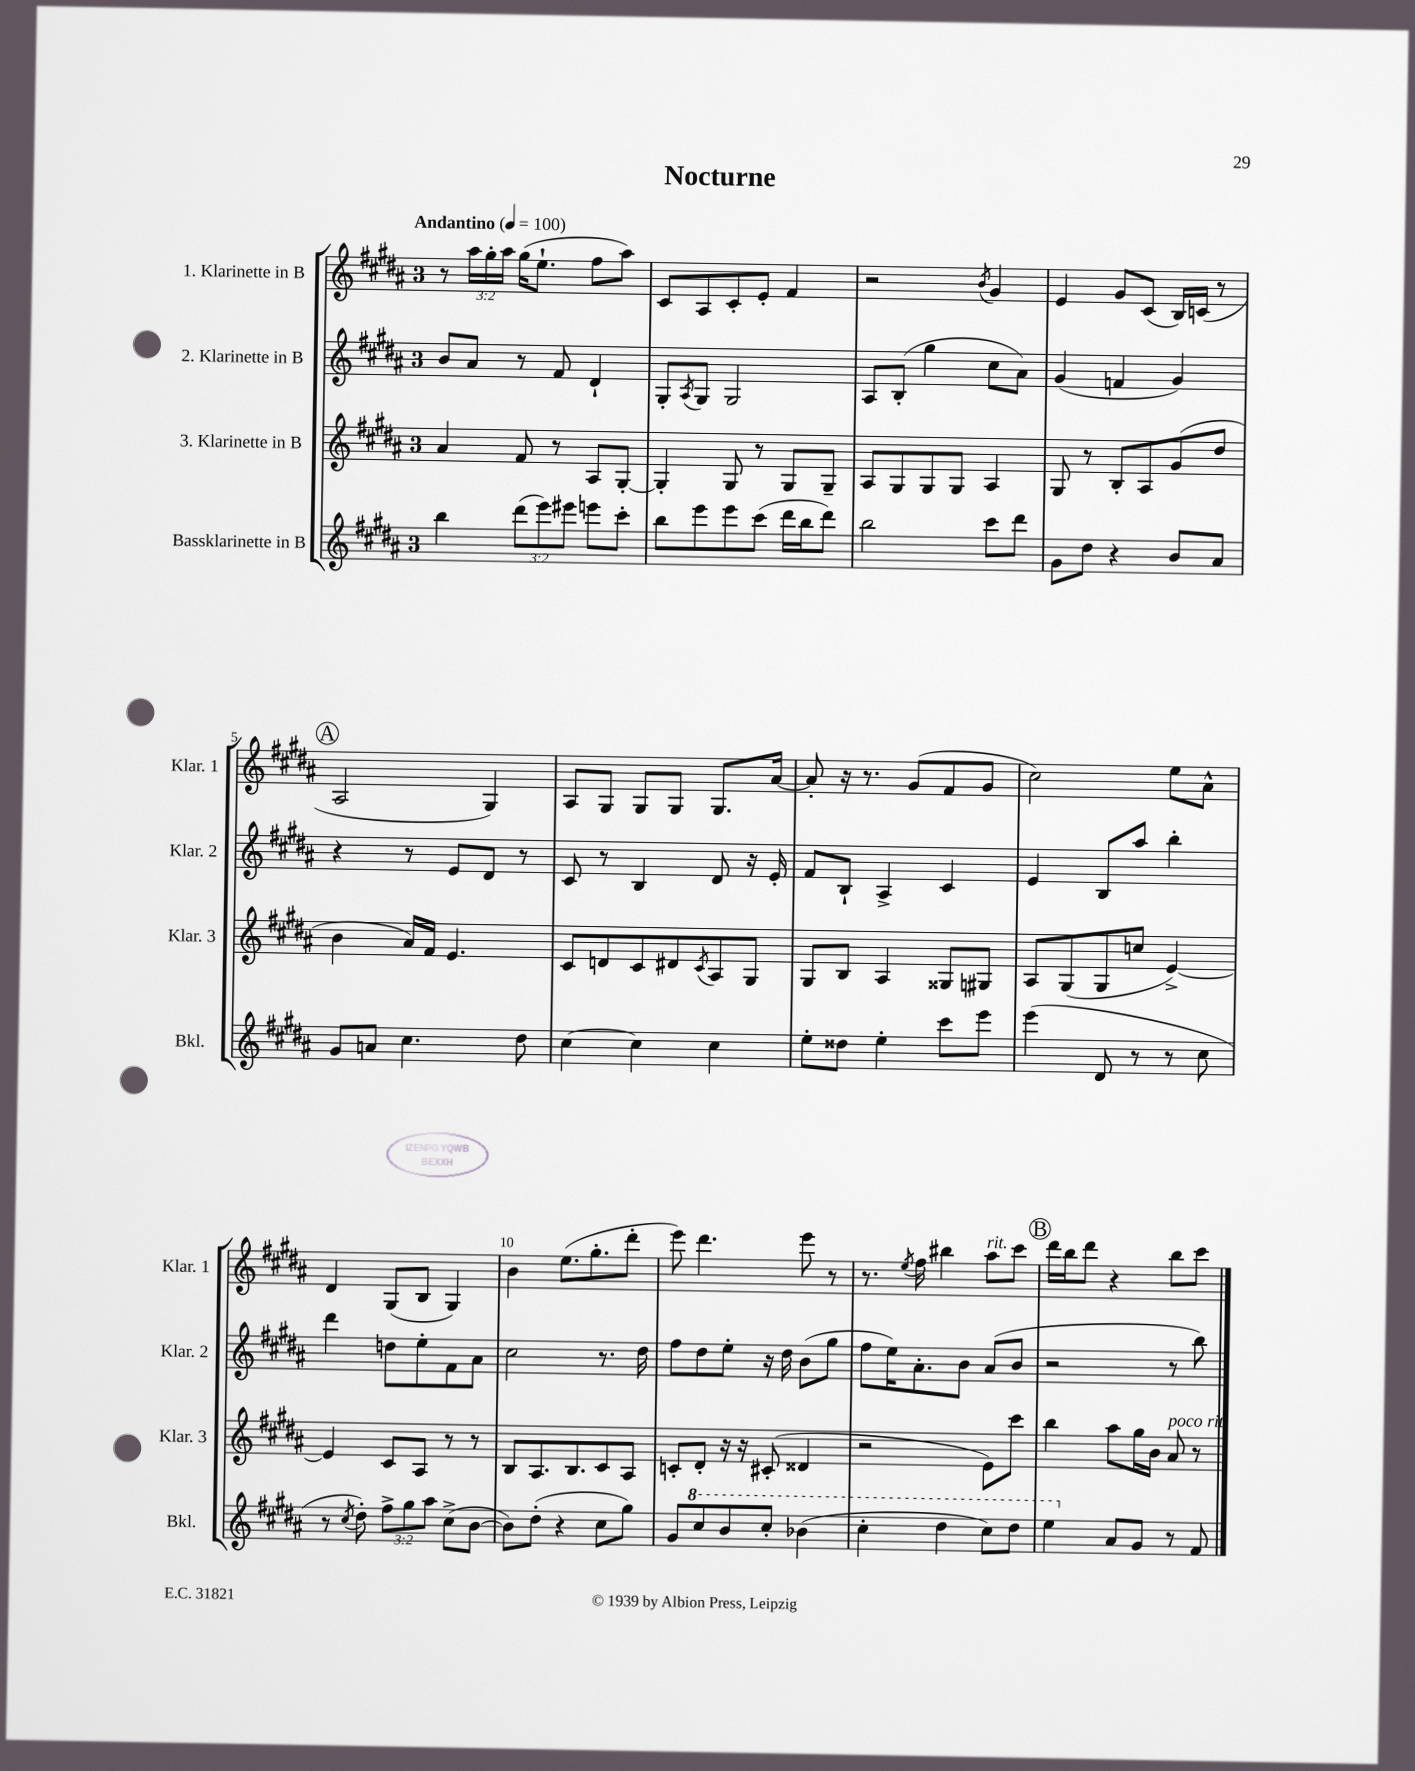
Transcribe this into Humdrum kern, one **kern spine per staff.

**kern	**kern	**kern	**kern
*staff4	*staff3	*staff2	*staff1
*clefG2	*clefG2	*clefG2	*clefG2
*k[f#c#g#d#a#]	*k[f#c#g#d#a#]	*k[f#c#g#d#a#]	*k[f#c#g#d#a#]
*M3/4	*M3/4	*M3/4	*M3/4
*MM100	*MM100	*MM100	*MM100
4bb	4a#	8b	8r
.	.	8a#	24aa#
.	.	.	24gg#'
.	.	.	24aa#
(12ddd#	8f#	8r	(16gg#
.	.	.	8.ee`
12eee)	.	.	.
.	8r	8f#	.
12eee#	.	.	.
8eee	8A#	4d#`	8ff#
8ccc#'	[8G#'	.	8aa#)
=	=	=	=
8bb	4G#']	8G#'	8c#
.	.	8qA#	.
8eee	.	8G#	8A#
8eee	8G#	2G#	8c#'
(8ccc#	8r	.	8e'
16ddd#	8G#	.	4f#
16bb	.	.	.
8ddd#)	8G#~	.	.
=	=	=	=
2bb	8A#	8A#	2r
.	8G#	(8B'	.
.	8G#	4gg#	.
.	8G#	.	.
.	.	.	8qb
8ccc#	4A#	8cc#	4g#
8ddd#	.	8a#)	.
=	=	=	=
8g#	8G#	(4g#	4e
8dd#	8r	.	.
4r	8B'	4f	8g#
.	8A#	.	(8c#
8b	(8g#	4g#)	16B)
.	.	.	(16c
8a#	8dd#	.	8r
=	=	=	=
8g#	4b	4r	2A#
8a	.	.	.
4.cc#	16a#)	8r	.
.	16f#	.	.
.	4.e	8e	.
.	.	8d#	4G#)
8dd#	.	8r	.
=	=	=	=
[4cc#	8c#	8c#	8A#
.	8d	8r	8G#
4cc#]	8c#	4B	8G#
.	8d#	.	8G#
.	8qc#	.	.
4cc#	8A#	8d#	8.G#
.	8G#	16r	.
.	.	16e'	[16a#
=	=	=	=
8ee'	8G#	8f#	8a#']
8dd##	8B	8B`	16r
.	.	.	8.r
4ee'	4A#	4A#^	.
.	.	.	(8g#
8ccc#	8G##	4c#	8f#
8eee	8G#	.	8g#
=	=	=	=
(4eee	8A#	4e	2cc#)
.	(8G#	.	.
8d#	8G#	8B	.
8r	8cc	8aa#	.
8r	[4e^)	4bb'	8ee
8cc#	.	.	8a#^^
=	=	=	=
8r	4e]	4ddd#	4d#
8qcc#	.	.	.
8dd#')	.	.	.
12ff#^	8c#	8dd	(8G#
12gg#	.	.	.
.	8A#	8ee'	8B
12aa#	.	.	.
(8cc#^	8r	8f#	4G#)
[8b	8r	8a#	.
=	=	=	=
8b])	8B	2cc#	4b
(8dd#'	8.A#	.	.
4r	.	.	(8.ee
.	8.B	.	.
.	.	.	8.gg#'
8cc#	8c#	8.r	.
8gg#)	8A#	.	8ddd#'
.	.	16dd#	.
=	=	=	=
8g#	8c'	8ff#	8eee)
8ccc#	8d#'	8dd#	4.ddd#
8bb	16r	8ee'	.
.	16r	.	.
8ccc#'	(8c#'	16r	.
.	.	16dd#	.
(4bb-	4d##	(8b	8eee
.	.	8gg#	8r
=	=	=	=
4ccc#'	2r	8ff#	8.r
.	.	16ee)	.
.	.	.	8qee
.	.	8.a#'	16ff#
4ddd#	.	.	4bb#
.	.	8b	.
8ccc#)	8e)	(8a#	8aa#
8ddd#	8ccc#	8b	8ccc#
=	=	=	=
4eee	4bb	2r	16ddd#
.	.	.	16bb
.	.	.	8ddd#
8a#	8aa#	.	4r
8g#	16gg#	.	.
.	16b	.	.
8r	8a#	8r	8bb
8f#	8r	8bb)	8ccc#
==	==	==	==
*-	*-	*-	*-
